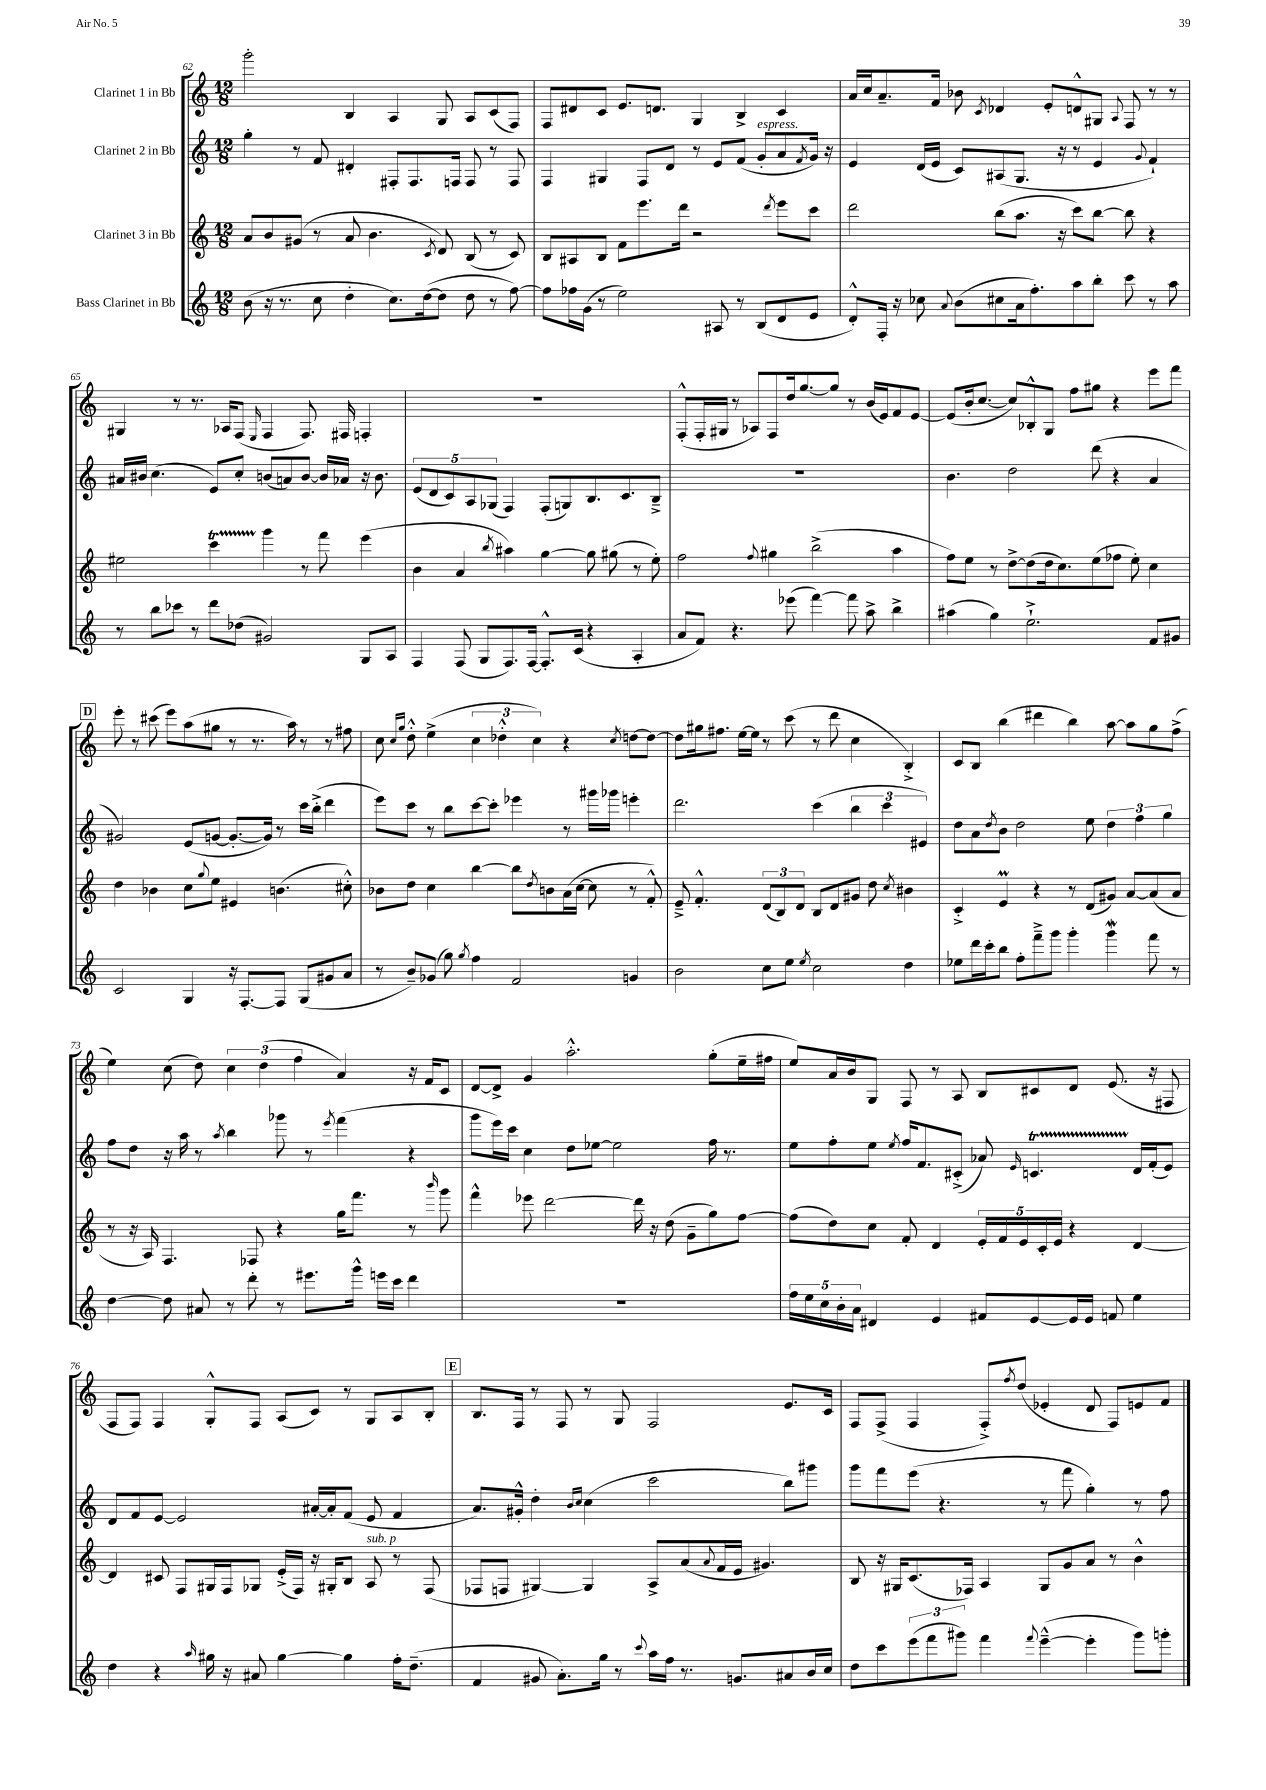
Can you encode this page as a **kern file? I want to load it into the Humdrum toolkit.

**kern	**kern	**kern	**kern
*staff4	*staff3	*staff2	*staff1
*clefG2	*clefG2	*clefG2	*clefG2
*k[]	*k[]	*k[]	*k[]
*M12/8	*M12/8	*M12/8	*M12/8
(8b\	8a/L	4gg'\	2ggg'\
16r	8b/	.	.
8.r	.	.	.
.	(8g#/J	8r	.
8cc\	8r	8f/	.
4dd'\	8a/	4d#'/	4B/
.	4.b\	.	.
8.cc\L)	.	8F#'/L	4A/
.	.	8.F#/	.
([16dd\k	.	.	.
.	8qc/	.	.
8dd\]J	8d/)	.	8G/
.	.	16F/Jk	.
8dd\	(8B/	8F/	8A/L
8r	8r	8r	(8c/
[8ff\)	8c/)	8F/	8F/J)
=	=	=	=
8ff\]L	8B/L	4F/	8F/L
16ff-\L	8A#/	.	8d#/
(16g\JJ	.	.	.
8r	8B/J	4G#/	8c/J
2ee\)	8f\L	.	8.e/L
.	8.eee\	8F/L	.
.	.	.	8.d/J
.	.	8d/J	.
.	16ddd\Jk	.	.
.	2r	8r	4G/
8A#/	.	8e/L	.
8r	.	(8f/J	4B^/
(8B/L	.	8g'/L	.
.	8qddd/	.	.
8d/	8eee\L	8a/	4c/
.	.	8qf/	.
8e/J	8ccc\J	16g/Jk)	.
.	.	16r	.
=	=	=	=
8d'^^/L)	2ddd\	4e/	16a/LL
.	.	.	16cc/J
16F'/Jk	.	.	8.a~/
16r	.	.	.
8cc-\	.	(16d/LL	.
.	.	16e/JJ	16f/Jk
8qqa/	.	.	.
(8b\L	.	8c/L)	8b-\
.	.	.	8qc/
8cc#\	(8bb\L	(8A#/	4d-/
16a\k	8.aa\J	8.G/J	.
8.ff'\)	.	.	.
.	.	.	8e'/L
.	16r	16r	.
8aa\	8ccc\L)	8r	8d^^/
8bb'\J	[8bb\J	4e/	8G#/J
.	.	.	8qqA/
8ccc\	8bb\]	.	8F/
.	.	8qqg/	.
8r	4r	4f`/)	8r
8aa\	.	.	8r
=	=	=	=
8r	2ee#\	16a#/LL	4G#/
.	.	16b#/JJ	.
8bb\L	.	(4.cc\	.
8ccc-\J	.	.	8r
8r	.	.	8.r
8ddd\L	4ccc\	8e/L)	.
.	.	.	16A-/LK
(8dd-\J	.	8cc'/J	(8F/J
.	.	.	16qqE/
2g#/)	4ggg\	(8b/L	4F/
.	.	8a/)	.
.	8r	[8b/J	8.F/)
.	8fff\	16b/]LL	.
.	.	16a-/JJ	16F#/
8G/L	(4eee\	16r	4F'/
.	.	8.b\	.
8A/J	.	.	.
=	=	=	=
4F/	4b\	(10e/L	1.r
.	.	10d/	.
.	.	10c/)	.
(8F/	4a/	.	.
.	.	10A/	.
8G/L	.	.	.
.	.	(10G-/J	.
.	8qbb/	.	.
8.F/)	4aa#\)	4F/)	.
[16F/Jk	.	.	.
8.F'^^/]L	[4gg\	(8F'/L	.
.	.	8G/)	.
(16c/Jk	.	.	.
4r	8gg\]	8.B/	.
.	(8gg#\	.	.
.	.	8.c/	.
4A'/	8r	.	.
.	8ee'\)	8B~^/J	.
=	=	=	=
8a/L	2ff\	1.r	(8F'^^/L
8f/J)	.	.	16F'/L
.	.	.	16G#/JJ
4.r	.	.	8r
.	.	.	8A-/L)
.	8qqff/	.	.
.	4gg#\	.	8F/
(8eee-\	.	.	16dd/k
.	.	.	[8.gg/
[4fff\)	(2bb^\	.	.
.	.	.	8gg/]J
8fff\]	.	.	8r
8aa^\	.	.	(16b/LL
.	.	.	16e/J)
4bb^\	4aa\	.	8f/
.	.	.	[8e/J
=	=	=	=
(4aa#\	8ff\L)	4.b\	(8e/]L
.	8ee\J	.	16b'/k
.	.	.	[8.cc/J
4gg\)	8r	.	.
.	[8dd^\L	2dd\	8cc/]L)
2.ee`^\	(8dd\]	.	8B-'^^/
.	16dd\k	.	8G/J
.	8.cc\)	.	.
.	.	.	8ff\L
.	(8ee\	(8ddd\	8gg#\J
.	8ff-\J	4r	4r
.	8ee'\)	.	.
8f/L	4cc\	4a/	8eee\L
8g#/J	.	.	8fff\J
=	=	=	=
2c/	4dd\	2g#/)	8eee'\
.	.	.	8r
.	4b-\	.	(8ccc#\
.	.	.	8eee\L)
4G/	8cc\L	(8e/L	(8aa\
.	8qqgg/	.	.
.	8ee\J	[8g/J	8gg#\J
16r	4e#/	8.g'/_L	8r
[8.F'/L	.	.	.
.	.	.	8.r
.	.	16g/]Jk)	.
8F/]J	(4.b\	8r	.
.	.	.	16aa\)
(8G/L	.	16ccc\LL	8r
.	.	(16bb'^\JJ	.
8g#/	.	4ddd\	8r
8a/J	8cc#'^^\)	.	8ff#\
=	=	=	=
8r	8b-\L	8eee\L)	8cc\
.	.	.	16qqcc/LL
.	.	.	16qqgg/JJ
8b~/L)	8dd\J	8ccc\J	8dd'^^\
(8g-/J	4cc\	8r	(4ee^\
8gg\)	.	8bb\L	.
8qgg/	.	.	.
4ff\	[4bb\	[8ccc\	6cc\
.	.	8ccc'\]J	.
.	.	.	6dd-'^^\
2f/	8bb\]L	4eee-\	.
.	.	.	6cc\)
.	8qdd/	.	.
.	8b\	.	.
.	(16a\L	8r	4r
.	[16cc\JJ	.	.
.	8cc\]	16ggg#\LL	.
.	.	16ggg-\JJ	.
.	.	.	8qcc/
4g/	8r	4eee'\	[8dd\L
.	8f'^^/)	.	8dd\_J
=	=	=	=
2b\	8e~^/	2.ddd\	8dd\]L
.	4.f'^^/	.	16gg#\k
.	.	.	8.ff#\J
.	.	.	[16ee\LL
.	.	.	16ee\]JJ
8cc\L	(12d/L	.	8r
.	12B/)	.	.
8ee\J	.	.	(8ccc\
.	12d/J	.	.
8qee/	.	.	.
2cc\	8B/L	(4ccc\	8r
.	8d/	.	8ddd\
.	8g#/J	6bb\	4cc\
.	8dd\	.	.
.	.	6ccc\	.
.	8qcc/	.	.
4dd\	4b#\	.	4B'^/)
.	.	6e#/)	.
=	=	=	=
8ee-\L	4c'^/	8dd\L	8c/L
16ddd\L	.	8a\	8B/J
16ccc'\J	.	.	.
.	.	8qdd/	.
8bb\J	4e/	8b\J	(4bb\
8ff'\L	.	2dd\	.
8fff~^\	4r	.	4ddd#\
8ggg\J	.	.	.
4ggg'\	8r	.	4bb\)
.	(8d/L	8ee\	.
4ggg\	8g#/J)	6dd\	[8aa\
.	[8a/L	.	8aa\]L
.	.	6ff\	.
8fff\	(8a/]	.	8gg\
.	.	6gg\	.
8r	8a/J	.	(8ff^\J
=	=	=	=
[4dd\	8r	8ff\L	4ee\)
.	16r	8dd\J	.
.	16A/)	.	.
8dd\]	4.F/	16r	(8cc\
.	.	16aa\	.
8a#/	.	8r	8dd\)
.	.	8qaa/	.
8r	.	4bb\	6cc\
8ddd'\	8F-/	.	.
.	.	.	(6dd\
8r	4r	8ggg-\	.
.	.	.	6ff\
8.eee#\L	.	8r	.
.	.	8qeee/	.
.	16gg\LK	(4fff\	4a/)
16ggg^^\Jk	8.fff\J	.	.
16eee\LL	.	.	.
16ccc\JJ	.	.	.
4ddd\	8r	4r	16r
.	.	.	16f/LK
.	16qqbbb/	.	.
.	8ggg\	.	8c/J
=	=	=	=
1.r	4fff^^\	8ggg\L	[8d/L
.	.	16eee\L)	8d^/]J
.	.	16ccc\JJ	.
.	8eee-\	4cc\	4g/
.	[2ddd\	.	.
.	.	8dd\L	2.aa'^^\
.	.	[8ee-\J	.
.	.	2ee-\]	.
.	16ddd\]	.	.
.	16r	.	.
.	(8dd\	.	.
.	8g~\L	.	.
.	8gg\)	16ff\	(8gg'\L
.	.	8.r	.
.	[8ff\J	.	16ee~\L
.	.	.	16ff#\JJ
=	=	=	=
20ff\LL	(8ff\]L	8ee\L	8ee/L)
20ee\	.	.	.
20cc\	.	.	.
.	8dd\)	8ff'\	16a/L
20b'\	.	.	.
.	.	.	16b/J
20a\JJ	.	.	.
4d#/	8cc\J	8ee\J	8G/J
.	.	8qee/	.
.	8f'/	16ff/LK	8F/
.	.	8.f/	.
4e/	4d/	.	8r
.	.	(8c#'^/J	8A/
8f#/L	20e'/LL	8a-/)	8B/L
.	20f/	.	.
.	20e/	.	.
.	.	16qqe/	.
[8e/	.	4.c/	8c#/
.	20c'/	.	.
.	20e/JJ	.	.
16e/]L	4r	.	8d/J
16e/JJ	.	.	.
8f/	.	.	(8.e/
4ee\	[4d/	16d/LL	.
.	.	(16f'/J	16r
.	.	8e/J)	8F#/
=	=	=	=
4dd\	4d/]	8d/L	8F/L
.	.	8f/	8F/J)
4r	8c#/	[8e/J	4F/
.	8F/L	2e/]	.
16qqaa/	.	.	.
16gg#\	16G#/L	.	8G'^^/L
16r	16F/J	.	.
8a#/	8G-/J	.	8F/J
[4gg#\	(16e'^/LL	.	(8A/L
.	16F/JJ)	.	.
.	16r	[16a#'/LL	8c/J)
.	16G#'/LK	16a#'/]J	.
4gg#\]	8B/J	(8f/J	8r
.	8A/	8e/	8G/L
16ff'\LK	8r	4f/	8A/
(8.dd~\J	.	.	.
.	(8F/	.	8B'/J
=	=	=	=
4f/	8F-/L	8.a/L)	8.B/L
.	8F/J	.	.
.	.	16g#'^^/Jk	16F/Jk
8g#/	[4G#/)	4dd'\	8r
8.a'\L)	.	.	8F/
.	.	16qqb/LL	.
.	.	16qqcc/JJ	.
.	4G#/]	(4cc\	8r
16gg\Jk	.	.	.
8r	.	.	8G/
8qqccc/	.	.	.
16aa\LL	8A^/L	2ccc\	2F/
16ff\JJ	.	.	.
8.r	(8a/	.	.
.	8qqa/	.	.
.	16f/L	.	.
8.g/L	16e/JJ	.	.
.	4.g#/)	.	.
8a#/	.	8bb\L)	8.e/L
16b/L	.	8ggg#\J	.
16cc/JJ	.	.	16c/Jk
=	=	=	=
8dd\L	8B/	8ggg\L	8F/L
8ccc\	16r	8fff\	(8F^/J
.	16G#/LK	.	.
(12eee\	(8.c/	(8eee\J	4F/
12fff\	.	.	.
.	.	4.r	.
12ggg#\J)	.	.	.
.	16F-/Jk)	.	.
4fff\	4A/	.	8F'^/L)
.	.	.	8qff/
.	.	.	(8dd/J
8qqfff/	.	.	.
([4eee~^^\	8G#/L	8r	4e-'/
.	8g/	8fff\	.
4eee'\]	8a/J	4gg'\)	8d/
.	8r	.	8F/L)
8ggg#\L)	4b^^\	8r	8e/
8ggg'\J	.	8ff\	8f/J
==	==	==	==
*-	*-	*-	*-
